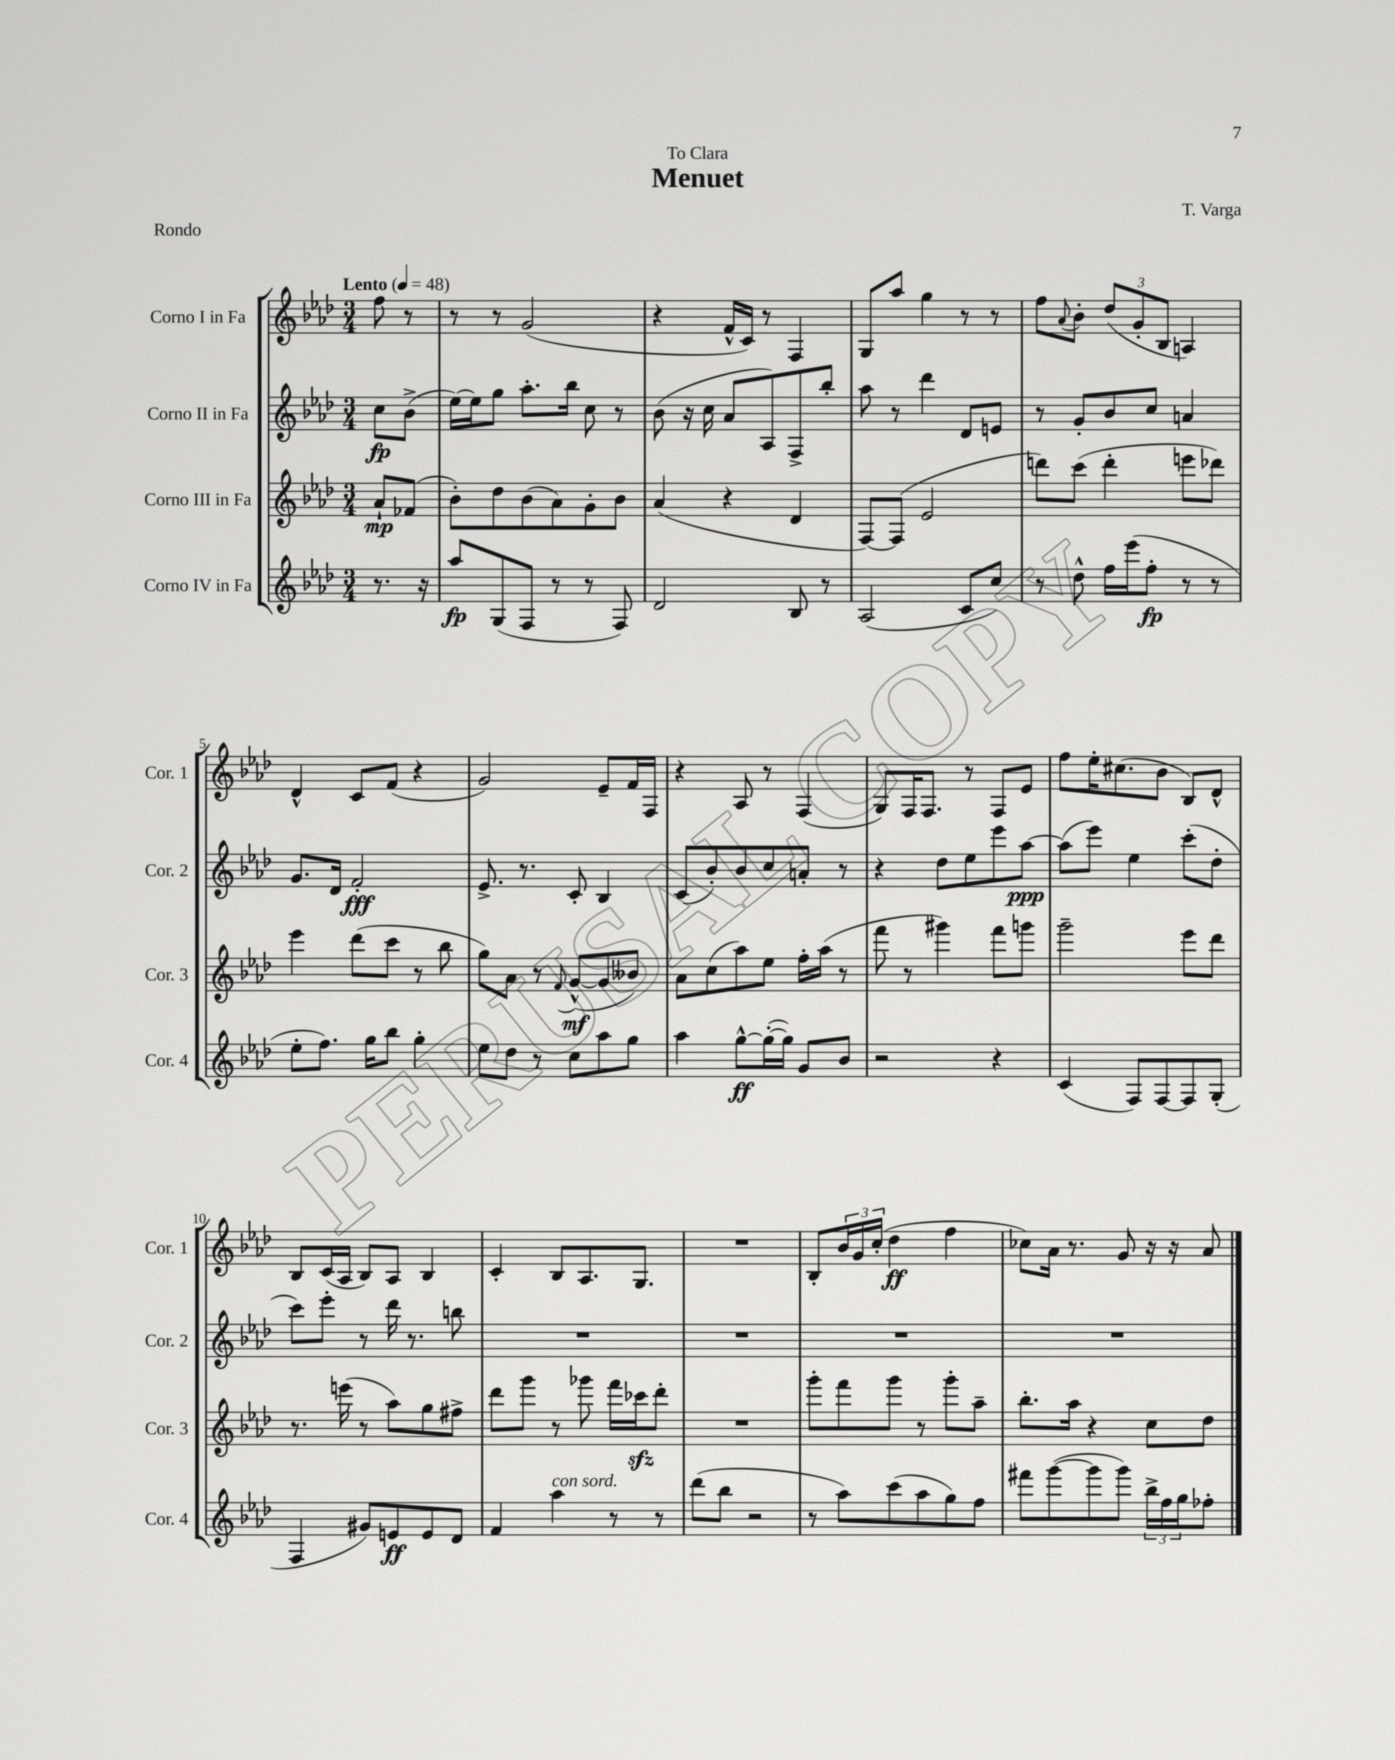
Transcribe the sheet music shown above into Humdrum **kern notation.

**kern	**dynam	**kern	**dynam	**kern	**dynam	**kern	**dynam
*part4	*part4	*part3	*part3	*part2	*part2	*part1	*part1
*staff4	*staff4	*staff3	*staff3	*staff2	*staff2	*staff1	*staff1
*I"Corno IV in Fa	*	*I"Corno III in Fa	*	*I"Corno II in Fa	*	*I"Corno I in Fa	*
*I'Cor. 4	*	*I'Cor. 3	*	*I'Cor. 2	*	*I'Cor. 1	*
*clefG2	*	*clefG2	*	*clefG2	*	*clefG2	*
*k[b-e-a-d-]	*	*k[b-e-a-d-]	*	*k[b-e-a-d-]	*	*k[b-e-a-d-]	*
*M3/4	*	*M3/4	*	*M3/4	*	*M3/4	*
*MM48	*	*MM48	*	*MM48	*	*MM48	*
=	=	=	=	=	=	=	=
!	!	!	!	!	!	!LO:TX:a:B:t=Lento	!
8.r	.	8a-`/L	mp	8cc\L	fp	8ff\	.
.	.	(8f-X/J	.	(8b-^\J	.	8r	.
16r	.	.	.	.	.	.	.
=1	=1	=1	=1	=1	=1	=1	=1
8aa-/L	fp	8b-'\L)	.	[16ee-\LL)	.	8r	.
.	.	.	.	16ee-\J]	.	.	.
(8G/	.	8dd-\	.	8gg\J	.	8r	.
8F/J	.	(8b-\	.	8.aa-'\L	.	(2g/	.
8r	.	8a-\)	.	.	.	.	.
.	.	.	.	16bb-\Jk	.	.	.
8r	.	8g'\	.	8cc\	.	.	.
8F/)	.	8b-\J	.	8r	.	.	.
=2	=2	=2	=2	=2	=2	=2	=2
2d-/	.	(4a-/	.	(8b-\	.	4r	.
.	.	.	.	16r	.	.	.
.	.	.	.	16cc\	.	.	.
.	.	4r	.	8a-/L	.	16f^^/LL	.
.	.	.	.	.	.	16c/JJ)	.
.	.	.	.	8A-/)	.	8r	.
8B-/	.	4d-/	.	8F^/	.	4F/	.
8r	.	.	.	8bb-'/J	.	.	.
=3	=3	=3	=3	=3	=3	=3	=3
(2A-/	.	[8F/L)	.	8aa-\	.	8G/L	.
.	.	(8F/J]	.	8r	.	8aa-/J	.
.	.	2e-/	.	4ddd-\	.	4gg\	.
8c/L	.	.	.	8d-/L	.	8r	.
8cc/J)	.	.	.	8en/J	.	8r	.
=4	=4	=4	=4	=4	=4	=4	=4
8r	.	8dddn\L)	.	8r	.	8ff\L	.
.	.	.	.	.	.	8qqa-/	.
8dd-^^\	.	(8ccc\J	.	8g'/L	.	8b-'\J	.
16ff\LL	.	4ddd'\	.	8b-/	.	(12dd-/L	.
(16eee-\J	.	.	.	.	.	.	.
.	.	.	.	.	.	12g'/	.
8ff'\J	fp	.	.	8cc/J	.	.	.
.	.	.	.	.	.	12B-/J	.
8r	.	8eeen\L	.	4an/	.	4An/)	.
8r	.	8ddd-X\J)	.	.	.	.	.
!!LO:LB:g=z
=5	=5	=5	=5	=5	=5	=5	=5
8ee-'\L	.	4eee-\	.	8.g/L	.	4d-^^/	.
8.ff\J)	.	.	.	.	.	.	.
.	.	.	.	16d-/Jk	.	.	.
.	.	(8ddd-\L	.	2f'/	fff	8c/L	.
16gg\KL	.	.	.	.	.	.	.
8bb-\J	.	8ccc\J	.	.	.	(8f/J	.
4gg'\	.	8r	.	.	.	4r	.
.	.	8bb-\	.	.	.	.	.
=6	=6	=6	=6	=6	=6	=6	=6
8ee-\L	.	8gg\L)	.	8.e-^/	.	2g/)	.
8dd-\J	.	8a-\J	.	.	.	.	.
.	.	.	.	8.r	.	.	.
8r	.	8r	.	.	.	.	.
.	.	8qqf/	.	.	.	.	.
8cc\L	.	([8g^^/L	mf	8c'/	.	.	.
8aa-\	.	8g/]	.	4B-/	.	8e-~/L	.
8gg\J	.	8b--X/J)	.	.	.	16f/L	.
.	.	.	.	.	.	16F/JJ	.
=7	=7	=7	=7	=7	=7	=7	=7
4aa-\	.	8a-\L	.	(8c/L	.	4r	.
.	.	(8cc\	.	8b-'/)	.	.	.
[8gg^^\L	ff	8aa-\)	.	8b-/	.	8A-/	.
(16gg'\L_	.	8ee-\J	.	8cc/	.	8r	.
16gg\JJ])	.	.	.	.	.	.	.
8g/L	.	16ff'\LL	.	8an'/J	.	(4F/	.
.	.	(16aa-\JJ	.	.	.	.	.
8b-/J	.	8r	.	8r	.	.	.
=8	=8	=8	=8	=8	=8	=8	=8
2r	.	8fff\	.	4r	.	8G/L)	.
.	.	8r	.	.	.	16F/K	.
.	.	.	.	.	.	8.F/J	.
.	.	4ggg#X\)	.	8dd-\L	.	.	.
.	.	.	.	8ee-\	.	8r	.
4r	.	8fff\L	.	8eee-\	.	8F/L	.
.	.	8gggn\J	.	[8aa-\J	ppp	8e-/J	.
=9	=9	=9	=9	=9	=9	=9	=9
(4c/	.	2ggg~\	.	(8aa-\L]	.	8ff\L	.
.	.	.	.	8eee-\J)	.	16ee-'\K	.
.	.	.	.	.	.	(8.cc#X\	.
8F/L)	.	.	.	4ee-\	.	.	.
[8F/	.	.	.	.	.	8b-\J	.
8F/]	.	8eee-\L	.	(8ccc'\L	.	8B-/L)	.
(8G'/J	.	8ddd-\J	.	8dd-'\J	.	8d-^^/J	.
!!LO:LB:g=z
=10	=10	=10	=10	=10	=10	=10	=10
4F/	.	8.r	.	8ccc\L)	.	8B-/L	.
.	.	.	.	8eee-'\J	.	(16c/L	.
.	.	(16eeen\	.	.	.	16A-/JJ	.
8g#X/L)	.	8r	.	8r	.	8B-/L)	.
8en/	ff	8aa-\L)	.	16ddd-\	.	8A-/J	.
.	.	.	.	8.r	.	.	.
8e/	.	8gg\	.	.	.	4B-/	.
8d-/J	.	8ff#X^\J	.	8bbn\	.	.	.
=11	=11	=11	=11	=11	=11	=11	=11
4f/	.	8ddd-\L	.	2.r	.	4c'/	.
.	.	8ggg\J	.	.	.	.	.
!LO:TX:a:i:t=con sord.	!	!	!	!	!	!	!
4aa-\	.	8r	.	.	.	8B-/L	.
.	.	8ggg-X\	.	.	.	8.A-/	.
8r	.	16fff\LL	.	.	.	.	.
.	.	16ccc-Xzz\J	.	.	.	8.G/J	.
8r	.	8ddd-'\J	.	.	.	.	.
=12	=12	=12	=12	=12	=12	=12	=12
(8ddd-\L	.	2.r	.	2.r	.	2.r	.
8bb-\J	.	.	.	.	.	.	.
2r	.	.	.	.	.	.	.
=13	=13	=13	=13	=13	=13	=13	=13
8r	.	8ggg'\L	.	2.r	.	8B-'/L	.
8aa-\L)	.	8fff\	.	.	.	24b-/L	.
.	.	.	.	.	.	24g/	.
.	.	.	.	.	.	(24cc'/JJ	.
(8ccc\	.	8ggg\J	.	.	.	4dd-\	ff
8aa-\	.	8r	.	.	.	.	.
8gg\)	.	8ggg'\L	.	.	.	4ff\	.
8ff\J	.	8aa-~\J	.	.	.	.	.
=14	=14	=14	=14	=14	=14	=14	=14
8fff#X\L	.	8.bb-'\L	.	2.r	.	8cc-X\L)	.
([8ggg\	.	.	.	.	.	16a-\Jk	.
.	.	16aa-\Jk	.	.	.	8.r	.
8ggg\]	.	4r	.	.	.	.	.
8ggg\J)	.	.	.	.	.	8g/	.
24bb-^\LL	.	8cc\L	.	.	.	16r	.
24ff\	.	.	.	.	.	.	.
.	.	.	.	.	.	16r	.
24gg\J	.	.	.	.	.	.	.
8ff-X'\J	.	8dd-\J	.	.	.	8a-/	.
==	==	==	==	==	==	==	==
*-	*-	*-	*-	*-	*-	*-	*-
